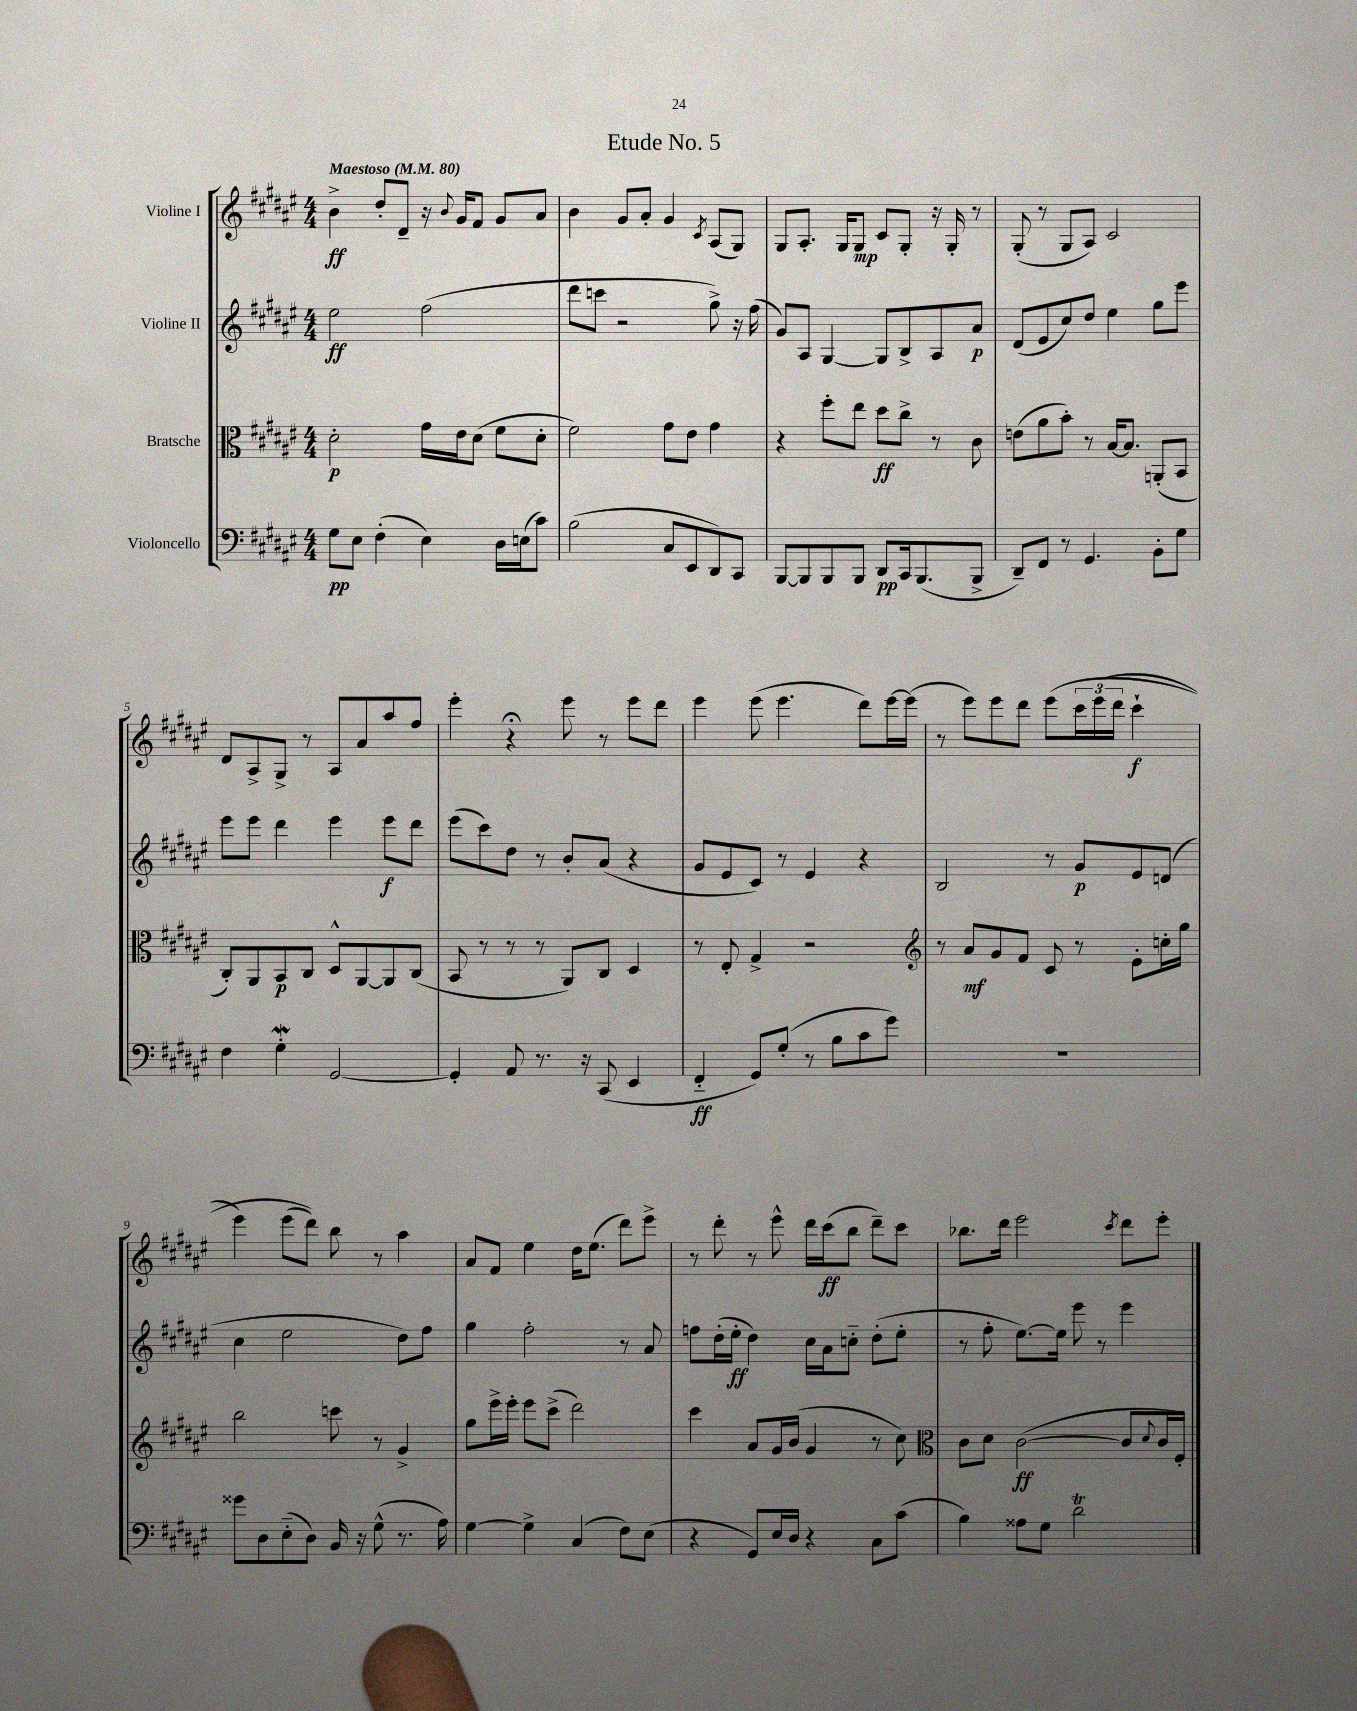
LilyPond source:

\header { title = "Etude No. 5" }
<<
\new StaffGroup <<
\new Staff = "s0" \with { instrumentName = "Violine I" } {
    \clef treble \key fis \major \numericTimeSignature \time 4/4 \tempo "Maestoso" 4 = 80
    b'4->\ff dis''8-. dis'8-- r16 \appoggiatura { b'8 } gis'16 fis'8 gis'8 ais'8 |
    b'4 gis'8 ais'8-. gis'4 \acciaccatura { cis'8 } ais8( gis8) |
    gis8 ais8.-. gis16 gis8\mp cis'8 gis8-. r16 gis16-. r8 |
    gis8-.( r8 gis8 ais8) cis'2 |
    dis'8 ais8-> gis8-> r8 ais8 ais'8 ais''8 fis''8 |
    eis'''4-. r4\fermata eis'''8 r8 eis'''8 dis'''8 |
    eis'''4 eis'''8( eis'''4. dis'''8) eis'''16~ eis'''16( |
    r8 eis'''8) eis'''8 dis'''8 eis'''8\( \tuplet 3/2 { cis'''16 eis'''16( dis'''16 } cis'''4-!\f |
    eis'''4) eis'''8( dis'''8)\) b''8 r8 ais''4 |
    ais'8 fis'8 eis''4 dis''16 eis''8.( dis'''8) eis'''8-> |
    r8 dis'''8-. r8 eis'''8-^ dis'''16 cis'''16\ff( b''8 dis'''8--) cis'''8 |
    bes''8. dis'''16 eis'''2 \acciaccatura { cis'''8 } dis'''8 eis'''8-. \bar "|." |
}
\new Staff = "s1" \with { instrumentName = "Violine II" } {
    \clef treble \key fis \major \numericTimeSignature \time 4/4
    eis''2\ff fis''2( |
    dis'''8 c'''8 r2 gis''8->) r16 fis''16( |
    gis'8) ais8 gis4~ gis8 b8-> ais8 ais'8\p |
    dis'8( eis'8 cis''8) dis''8 eis''4 gis''8 eis'''8 |
    eis'''8 eis'''8 dis'''4 eis'''4 eis'''8\f dis'''8 |
    eis'''8( cis'''8) dis''8 r8 b'8-. ais'8( r4 |
    gis'8 eis'8 cis'8) r8 eis'4 r4 |
    b2 r8 gis'8\p eis'8 d'8( |
    cis''4 eis''2 dis''8) fis''8 |
    gis''4 fis''2-. r8 ais'8 |
    f''8 dis''16-.( eis''16-.\ff dis''4) cis''16 ais'16 c''8-_ dis''8-.( eis''8-. |
    r8 fis''8-. eis''8.~) eis''16 eis'''8 r8 eis'''4 \bar "|." |
}
\new Staff = "s2" \with { instrumentName = "Bratsche" } {
    \clef alto \key fis \major \numericTimeSignature \time 4/4
    dis'2-.\p gis'16 eis'16 dis'8( fis'8 dis'8-. |
    fis'2) gis'8 eis'8 gis'4 |
    r4 fis''8-. eis''8 dis''8\ff cis''8-> r8 cis'8 |
    e'8( ais'8 b'8-.) r8 b16~ b8. a,8-.( b,8 |
    cis8-.) ais,8 b,8\p cis8 dis8-^ ais,8~ ais,8 cis8( |
    b,8 r8 r8 r8 ais,8) cis8 dis4 |
    r8 eis8-. gis4-> r2 |
    \clef treble r8 ais'8\mf gis'8 fis'8 cis'8 r8 eis'8-. c''16-. gis''16 |
    b''2 c'''8 r8 gis'4-> |
    gis''8 eis'''16-> eis'''16-. eis'''8 cis'''8->( dis'''2) |
    cis'''4 ais'8 gis'16 b'16( gis'4 r8 cis''8) |
    \clef alto cis'8 dis'8 cis'2~\ff( cis'8 \appoggiatura { dis'8 } cis'16 fis16-.) \bar "|." |
}
\new Staff = "s3" \with { instrumentName = "Violoncello" } {
    \clef bass \key fis \major \numericTimeSignature \time 4/4
    gis8\pp eis8 fis4-.( eis4) dis16 e16( cis'8) |
    b2( cis8 eis,8 dis,8) cis,8 |
    b,,8~ b,,8 b,,8 b,,8 dis,8\pp cis,16 b,,8.( b,,8-> |
    dis,8--) fis,8 r8 gis,4. b,8-. gis8 |
    fis4 gis4-.\mordent gis,2~ |
    gis,4-. ais,8 r8. r16 cis,8( eis,4 |
    fis,4-_\ff gis,8) gis8-.( r8 b8 cis'8 gis'8) |
    r1 |
    gisis'8 dis8 eis8-_( dis8) b,16 r16 gis8-^( r8. ais16) |
    gis4~ gis4-> cis4( fis8) eis8( |
    r4 gis,8) eis16 dis16 r4 cis8 cis'8( |
    b4) aisis8 gis8 dis'2\trill \bar "|." |
}
>>
>>
